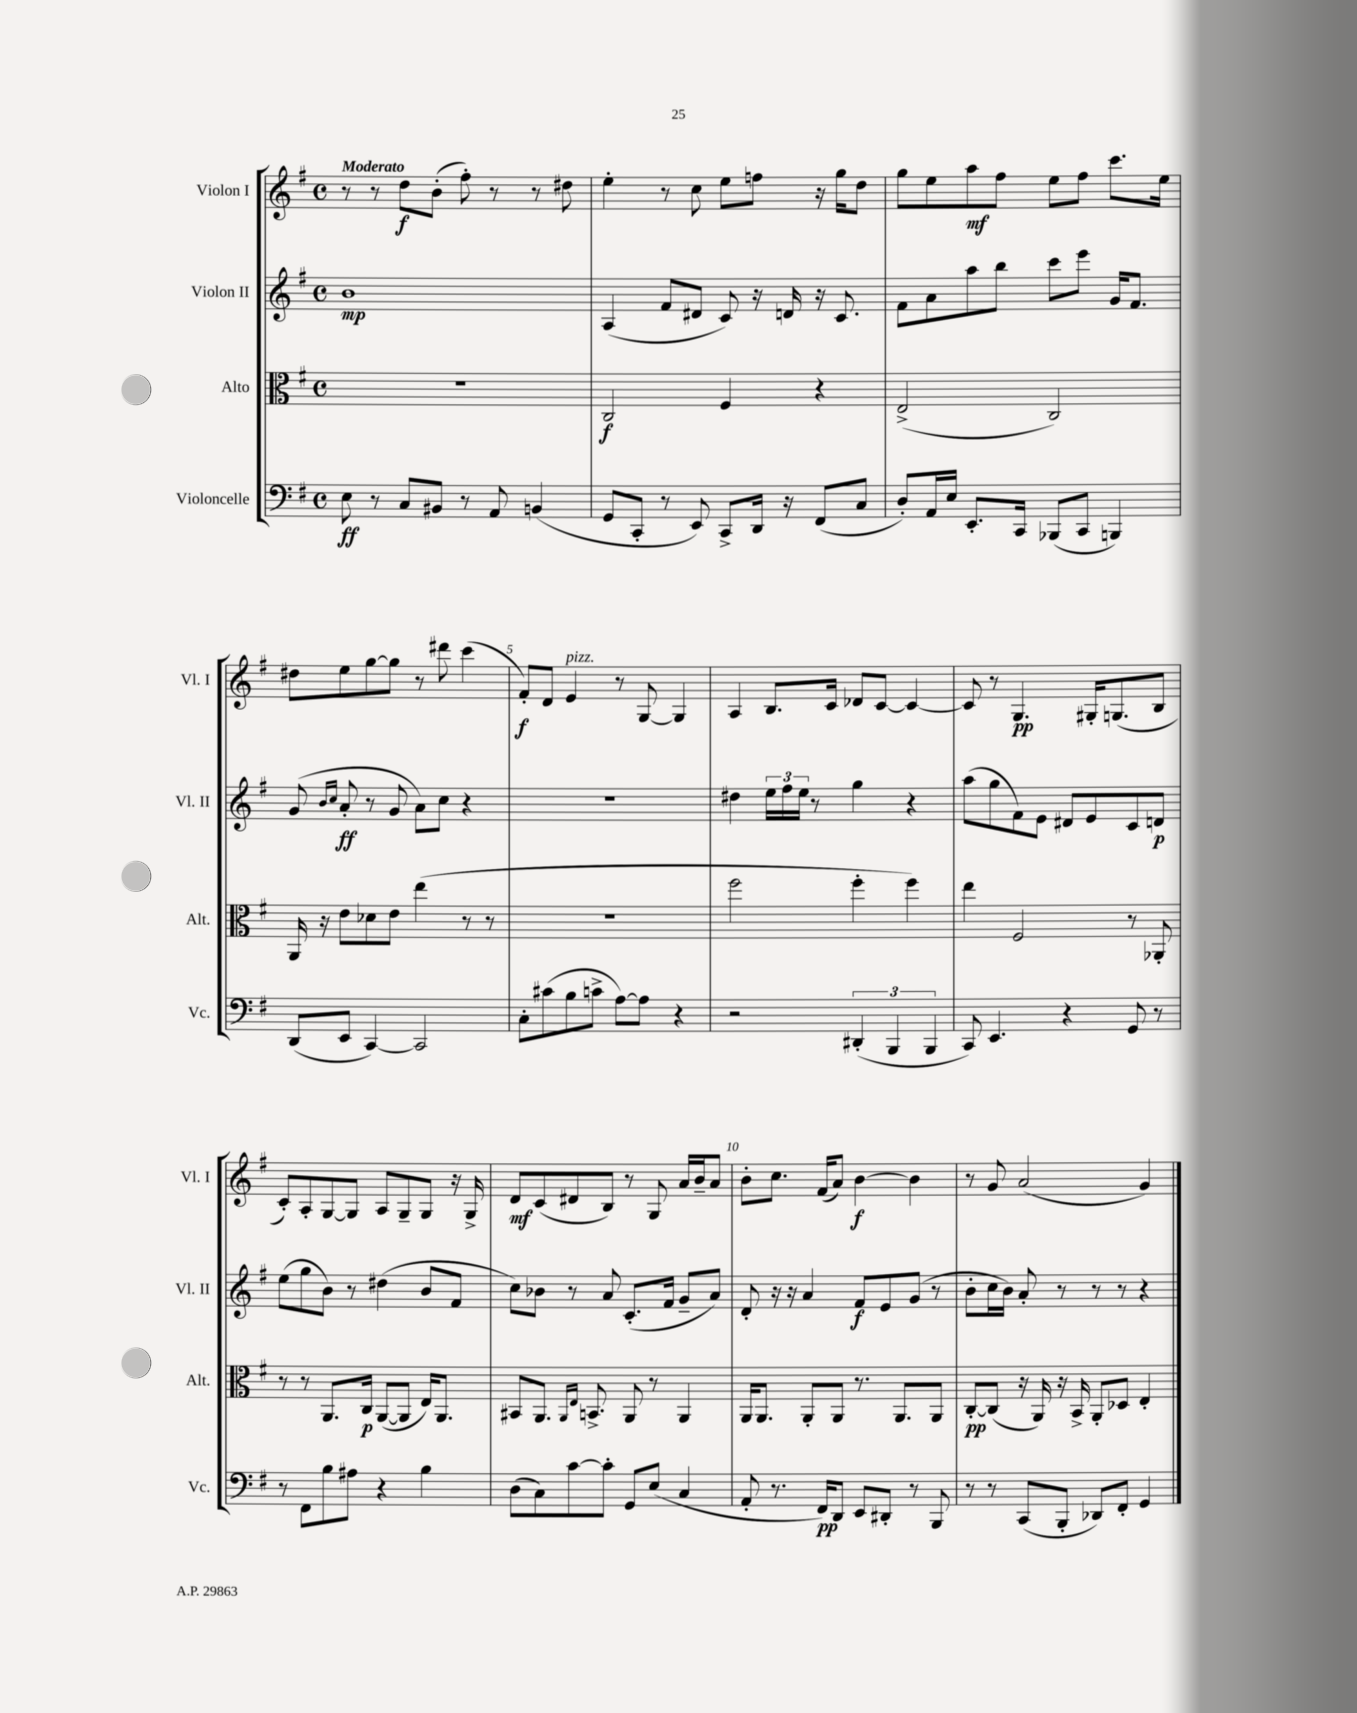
<<
\new StaffGroup <<
\new Staff = "s0" \with { instrumentName = "Violon I" shortInstrumentName = "Vl. I" } {
    \clef treble \key g \major \defaultTimeSignature \time 4/4 \tempo "Moderato"
    r8 r8 d''8\f b'8-.( fis''8-.) r8 r8 dis''8 |
    e''4-. r8 c''8 e''8 f''8 r16 g''16 d''8 |
    g''8 e''8 a''8\mf fis''8 e''8 fis''8 c'''8. e''16 |
    dis''8 e''8 g''8~ g''8 r8 dis'''8 c'''4( |
    fis'8-.\f) d'8 e'4^\markup { \italic "pizz." } r8 g8~ g4 |
    a4 b8. c'16 des'8 c'8~ c'4~ |
    c'8 r8 g4.\pp gis16-. g8.( b8 |
    c'8-.) a8-. g8~ g8 a8 g8-- g8 r16 g16-> |
    d'8\mf c'8( dis'8 b8) r8 g8 a'16 b'16-- a'8 |
    b'8-. c''8. fis'16( a'8) b'4~\f b'4 |
    r8 g'8 a'2( g'4) \bar "|." |
}
\new Staff = "s1" \with { instrumentName = "Violon II" shortInstrumentName = "Vl. II" } {
    \clef treble \key g \major \defaultTimeSignature \time 4/4
    b'1\mp |
    a4( fis'8 dis'8 c'8) r16 d'16 r16 c'8. |
    fis'8 a'8 a''8 b''8 c'''8 e'''8 g'16 fis'8. |
    g'8( \grace { b'16 c''16 } a'8-.\ff r8 g'8 a'8) c''8 r4 |
    R1 |
    dis''4 \tuplet 3/2 { e''16 fis''16 e''16 } r8 g''4 r4 |
    a''8( g''8 fis'8) e'8 dis'8 e'8 c'8 d'8\p |
    e''8( g''8 b'8) r8 dis''4( b'8 fis'8 |
    c''8) bes'8 r8 a'8 c'8.-.( fis'16 g'8-- a'8) |
    d'8-. r16 r16 a'4 fis'8\f e'8 g'8( r8 |
    b'8-. c''16 b'16) a'8-. r8 r8 r8 r4 \bar "|." |
}
\new Staff = "s2" \with { instrumentName = "Alto" shortInstrumentName = "Alt." } {
    \clef alto \key g \major \defaultTimeSignature \time 4/4
    R1 |
    c2\f fis4 r4 |
    e2->( c2) |
    a,16 r16 e'8 des'8 e'8 e''4( r8 r8 |
    r1 |
    fis''2 fis''4-. fis''4) |
    e''4 fis2 r8 aes,8-. |
    r8 r8 a,8. c16\p a,8~( a,8 e16) a,8. |
    bis,8 a,8. \grace { a,16 e16 } b,8.-> a,8 r8 a,4 |
    a,16 a,8. a,8-. a,8 r8. a,8. a,8 |
    c8~-.\pp c8( r16 a,16) r16 b,16-> a,8-. des8 e4-. \bar "|." |
}
\new Staff = "s3" \with { instrumentName = "Violoncelle" shortInstrumentName = "Vc." } {
    \clef bass \key g \major \defaultTimeSignature \time 4/4
    e8\ff r8 c8 bis,8 r8 a,8 b,4( |
    g,8 c,8-. r8 e,8) c,8-> d,16 r16 fis,8( c8 |
    d8-.) a,16 e16 e,8.-. c,16 bes,,8( c,8 b,,4) |
    d,8( e,8 c,4~) c,2 |
    c8-. cis'8( b8 c'8-> a8~) a8 r4 |
    r2 \tuplet 3/2 { dis,4-.( b,,4 b,,4 } |
    c,8) e,4. r4 g,8 r8 |
    r8 fis,8 b8 ais8 r4 b4 |
    d8( c8) c'8~ c'8-. g,8 e8( c4 |
    a,8-. r8. fis,16\pp) d,8 e,8 dis,8-. r8 b,,8 |
    r8 r8 c,8( b,,8-. des,8) fis,8-. g,4 \bar "|." |
}
>>
>>
\layout { \context { \Score \override BarNumber.break-visibility = ##(#f #t #t) barNumberVisibility = #(every-nth-bar-number-visible 5) } }
